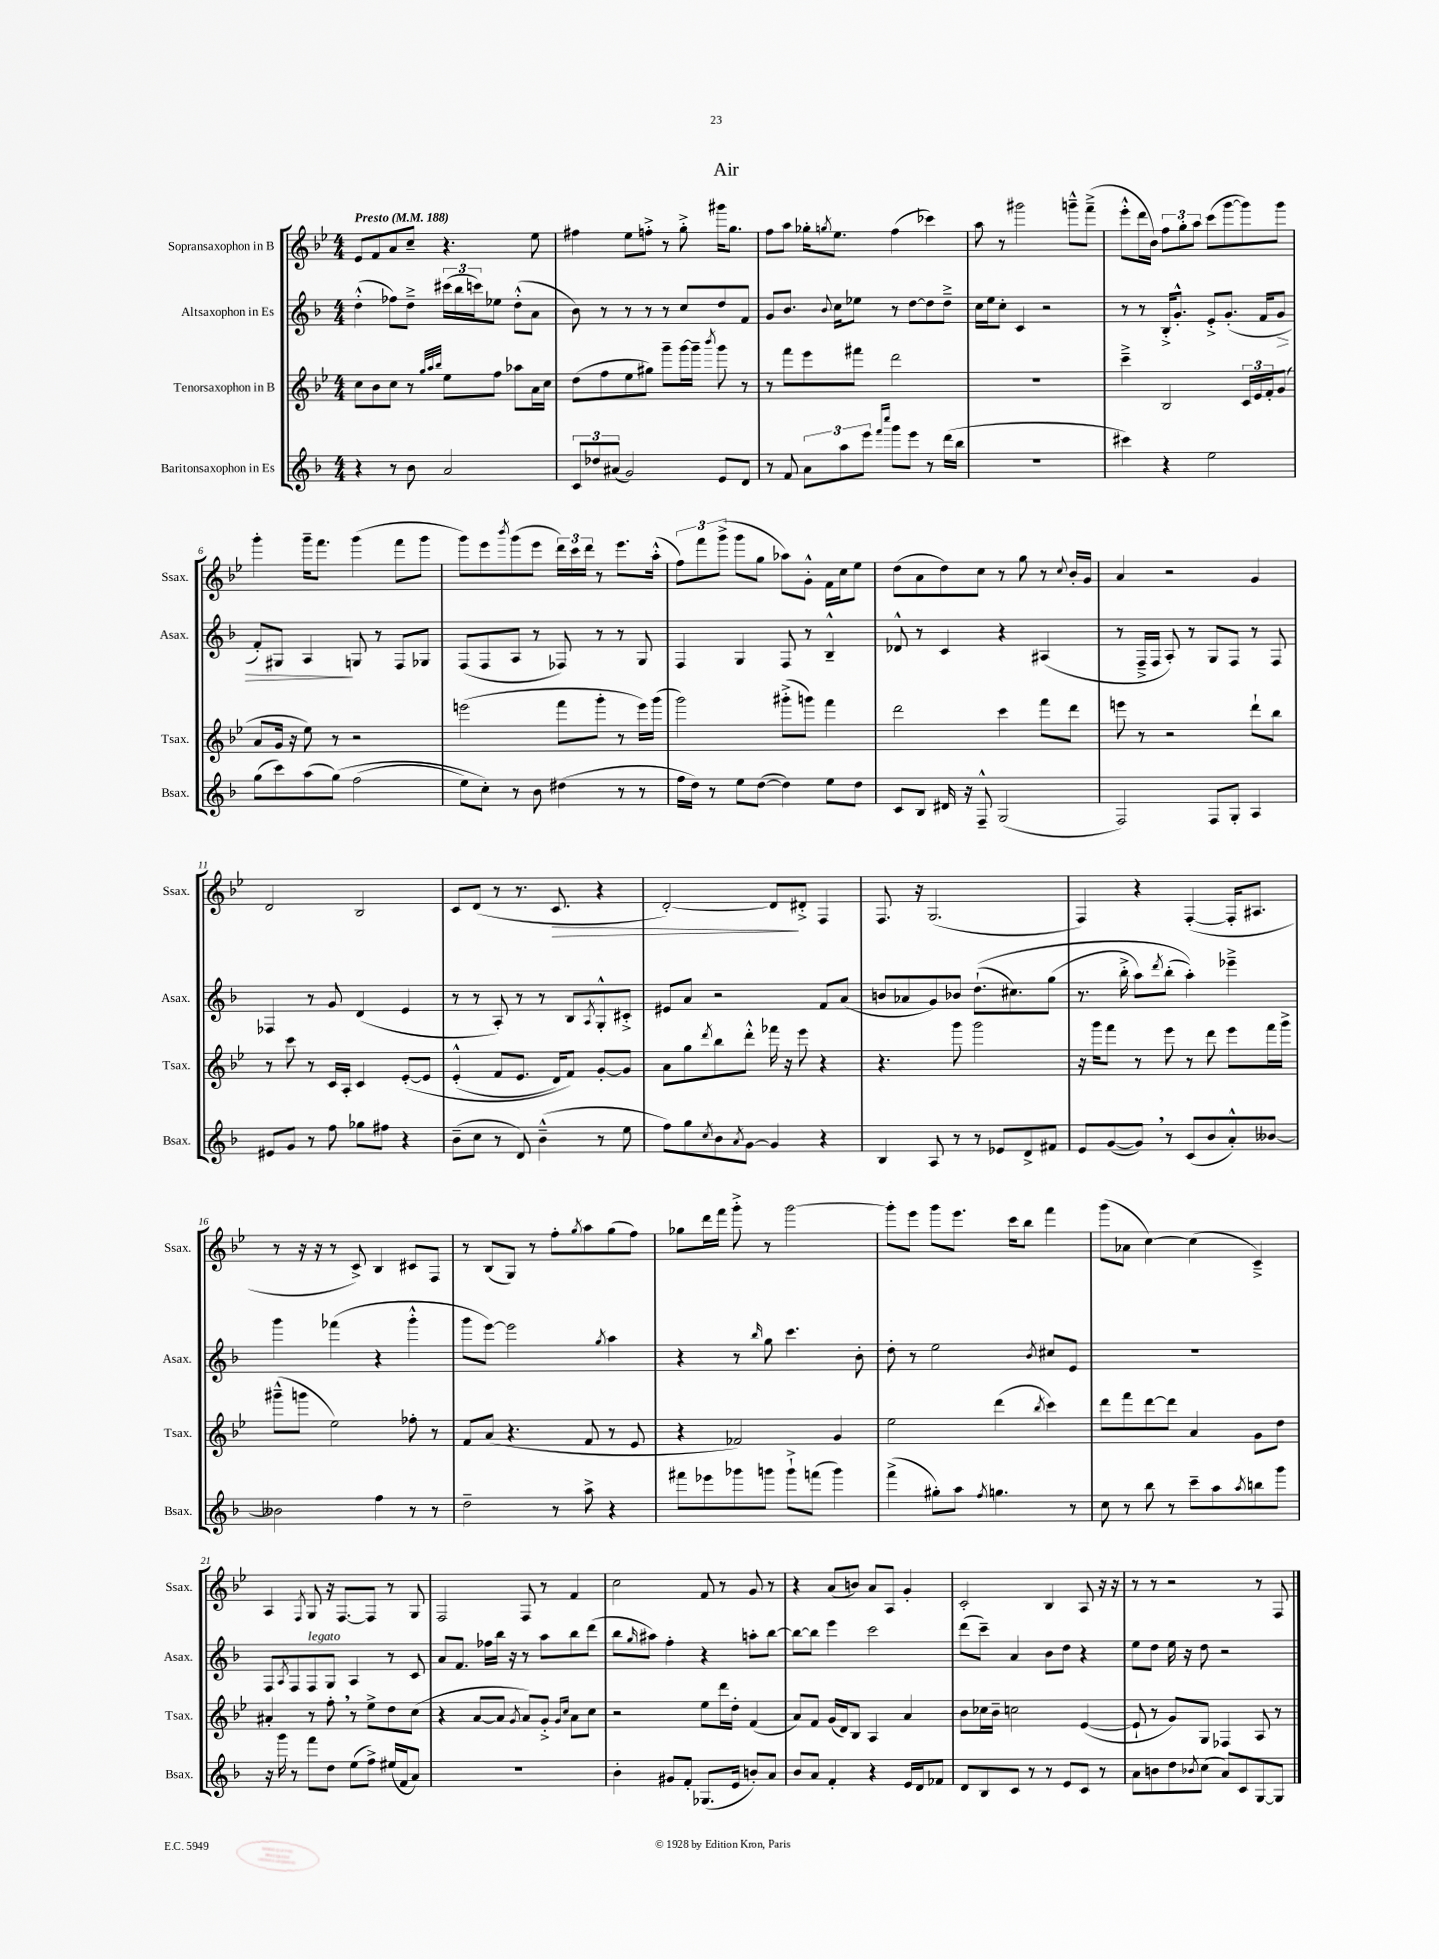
\header { title = "Air" }
<<
\new StaffGroup <<
\new Staff = "s0" \with { instrumentName = "Sopransaxophon in B" shortInstrumentName = "Ssax." } {
    \clef treble \key bes \major \numericTimeSignature \time 4/4 \tempo "Presto" 4 = 188
    ees'8 f'8 a'8 c''8-- r4. ees''8 |
    fis''4 ees''8 f''8-.-> r8 g''8-.-> gis'''16 g''8. |
    f''8 a''8 ges''16-. \acciaccatura { g''8 } ees''8. f''4( ces'''4) |
    a''8 r8 gis'''2 g'''8---^ f'''8--->( |
    ees'''8-.-^ d'''16 bes'16) \tuplet 3/2 { f''8 g''8-. a''8 } c'''8( g'''8~ g'''8) g'''8 |
    g'''4-. g'''16-- f'''8. g'''4( f'''8 g'''8 |
    g'''8) ees'''8 \acciaccatura { bes'''8 } g'''8( ees'''8 \tuplet 3/2 { d'''16) c'''16 d'''16 } r8 ees'''8. a''16-.-^( |
    \tuplet 3/2 { f''8) f'''8 g'''8->( } g'''8 g''8 aes''8) g'8-.-^ f'16 c''16 ees''8 |
    d''8( a'8 d''8) c''8 r8 g''8 r8 \appoggiatura { c''8 } bes'16-. g'16 |
    a'4 r2 g'4 |
    d'2 bes2 |
    c'8 d'8( r8 r8. c'8.\> r4 |
    d'2~-.) d'8\! dis'8-.-> f4 |
    f8. r16 g2.( |
    f4) r4 f4~-.( f16-. ais8. |
    r8 r16 r16 r8 c'8->) bes4 cis'8 f8 |
    r8 bes8( g8) r8 f''8-. \acciaccatura { g''8 } a''8 g''8( f''8) |
    ges''8 d'''16 f'''16 g'''8-.-> r8 g'''2~ |
    g'''8-. ees'''8 g'''8 ees'''8. c'''16 bes''8 f'''4 |
    g'''8( aes'8 c''4~) c''4( c'4--->) |
    a4 \acciaccatura { f8 } g8 r16 f8.~ f8 r8 g8 |
    f2 f8 r8 f'4 |
    c''2 f'8 r8 g'8 r8 |
    r4 a'8( b'8) a'8 a8 g'4-. |
    c'2-. bes4 a8 r16 r16 |
    r8 r8 r2 r8 f8 \bar "|." |
}
\new Staff = "s1" \with { instrumentName = "Altsaxophon in Es" shortInstrumentName = "Asax." } {
    \clef treble \key f \major \numericTimeSignature \time 4/4
    d''4-.-^( fes''8) d''8---> \tuplet 3/2 { cis'''16( bes''16 c'''16) } ees''8 d''8-.-^( a'8 |
    bes'8) r8 r8 r8 r8 c''8 d''8 f'8 |
    g'8 bes'8. \appoggiatura { bes'8 } c''16 ees''8 r8 d''8~ d''8 d''8---> |
    c''16 e''16 c''8-. c'4 r2 |
    r8 r8 bes16-.-> g'8.-.-^ e'8-.-> g'8.-.( f'16 g'8\> |
    f'8-.) gis8 a4\! g8 r8 f8 ges8 |
    f8( f8 a8 r8 fes8) r8 r8 g8 |
    f4 g4 f8 r8 bes4---^ |
    des'8-^ r8 c'4 r4 ais4( |
    r8 f16---> f16 a8-.) r8 g8 f8 r8 f8 |
    fes4 r8 g'8 d'4( e'4 |
    r8 r8 a8-.) r8 r8 bes8 \acciaccatura { a8 } g8-.-^ cis'8-.-> |
    eis'8 a'8 r2 f'8 a'8( |
    b'8 aes'8 g'8) bes'8 d''8.-!(\( cis''8.) g''8( |
    r8. bes''16-.-> a''8) \acciaccatura { d'''8 } bes''8-.( a''4-.)\) ees'''4---> |
    g'''4 fes'''4( r4 g'''4-.-^ |
    g'''8 e'''8~) e'''2 \acciaccatura { g''8 } a''4 |
    r4 r8 \grace { bes''16 } g''8 c'''4. bes'8-. |
    d''8-. r8 e''2 \acciaccatura { bes'8 } cis''8 e'8 |
    R1 |
    f8 \acciaccatura { a8 } f8 f8^\markup { \italic "legato" } g8 a4 r8 c'8 |
    a'8 f'8. fes''16 bes''16 r16 r8 a''8 bes''8 d'''8( |
    bes''8 \grace { g''16 } ais''8) f''4-. r4 a''8-. bes''8~ |
    bes''8~ bes''8 e'''4 c'''2 |
    d'''8( c'''8--) a'4 bes'8 d''8 r4 |
    e''8 d''8 e''16 r16 d''8 r2 \bar "|." |
}
\new Staff = "s2" \with { instrumentName = "Tenorsaxophon in B" shortInstrumentName = "Tsax." } {
    \clef treble \key bes \major \numericTimeSignature \time 4/4
    c''8 bes'8 c''8 r8 \grace { g''32 a''32 bes''32 } ees''8 f''8 aes''8 a'16 c''16 |
    d''8( f''8 ees''8 gis''8) g'''8-- g'''16~ g'''16-- \acciaccatura { bes'''8 } g'''8 r8 |
    r8 f'''8 ees'''8 fis'''8 d'''2 |
    R1 |
    c'''4---> bes2 \tuplet 3/2 { c'16 ees'16 f'16-. } g'8( |
    a'8 g'16 r16 ees''8) r8 r2 |
    e'''2( f'''8 g'''8-. r8 e'''16) g'''16( |
    g'''2) gis'''8-.->( g'''8) f'''4 |
    d'''2 c'''4 f'''8 d'''8 |
    e'''8 r8 r2 d'''8-! bes''8 |
    r8 c'''8 r8 c'16 a16-. c'4 ees'8~-.\( ees'8 |
    ees'4-.-^( f'8 ees'8. d'16) f'8\) g'8~-. g'8 |
    a'8 g''8 \acciaccatura { d'''8 } bes''8 d'''8-.-^ fes'''16 r16 ees'''8 r4 |
    r4. g'''8 g'''2 |
    r16 g'''16 f'''8 r8 ees'''8 r8 d'''8 ees'''8 f'''16 g'''16-> |
    gis'''8---^( g'''8 ees''2) fes''8-. r8 |
    f'8 a'8( r4. f'8 r8 ees'8 |
    r4 fes'2) g'4 |
    ees''2 d'''4( \acciaccatura { bes''8 } c'''4) |
    d'''8 f'''8 d'''8~ d'''8 a'4 g'8 d''8 |
    ais'4-. r8 f''8-. \breathe r8 ees''8-> d''8 c''8( |
    r4 a'8~ a'8 \acciaccatura { g'8 } a'8) g'8-.-> \grace { g'16 c''16 } a'8 c''8 |
    r2 ees''8 d'''16 d''16-. f'4( |
    a'8) f'8 g'16( d'16) bes8 a4 a'4 |
    bes'8 ces''16 bes'16-- c''2 ees'4~( |
    ees'8-! r8 g'8) g8 fes4 a8 r8 \bar "|." |
}
\new Staff = "s3" \with { instrumentName = "Baritonsaxophon in Es" shortInstrumentName = "Bsax." } {
    \clef treble \key f \major \numericTimeSignature \time 4/4
    r4 r8 bes'8 a'2 |
    \tuplet 3/2 { c'8 des''8 ais'8( } g'2) e'8 d'8 |
    r8 f'8 \tuplet 3/2 { a'8 a''8 e'''8 } \grace { f'''16 c''''16 } g'''8 e'''8 r8 d'''16( bes''16 |
    R1 |
    cis'''4) r4 e''2 |
    g''8( c'''8) a''8( g''8)\( f''2( |
    e''8) c''8-.\) r8 bes'8 dis''4( r8 r8 |
    f''16 d''16) r8 e''8 d''8~( d''4) e''8 d''8 |
    c'8 bes8 dis'16 r16 f8---^ g2( |
    f2) f8 g8-. a4 |
    eis'8 g'8 r8 f''8 ges''8 fis''8 r4 |
    bes'8--( c''8 r8 d'8) bes'4---^( r8 e''8 |
    f''8) g''8 \acciaccatura { c''8 } bes'8 \acciaccatura { a'8 } g'8~ g'4 r4 |
    bes4 a8 r8 r8 ees'8 d'8-> fis'8 |
    e'8 g'8~( g'8) \breathe r8 c'8( bes'8 a'8-.-^) beses'8~ |
    beses'2 f''4 r8 r8 |
    d''2-- r8 a''8-> r4 |
    fis'''8 ees'''8 ges'''8 g'''8 g'''8-!-> f'''8( g'''4) |
    f'''4->( gis''8-.) a''8 \acciaccatura { f''8 } g''4. r8 |
    c''8 r8 bes''8 r8 c'''8-- a''8 \acciaccatura { a''8 } b''8 g'''8 |
    r16 g'''16 r8 f'''8 d''8 e''8( f''8->) eis''16( f'16 a'8) |
    R1 |
    bes'4-. gis'8 f'8-. ges8.( e'16 b'8-.) a'8 |
    bes'8 a'8 f'4-. r4 e'16 d'16 fes'8 |
    d'8 bes8 c'8 r8 r8 e'8 c'8 r8 |
    a'8 b'8 d''8 \acciaccatura { bes'8 } c''8( a'8) c'8 g8~ g8 \bar "|." |
}
>>
>>
